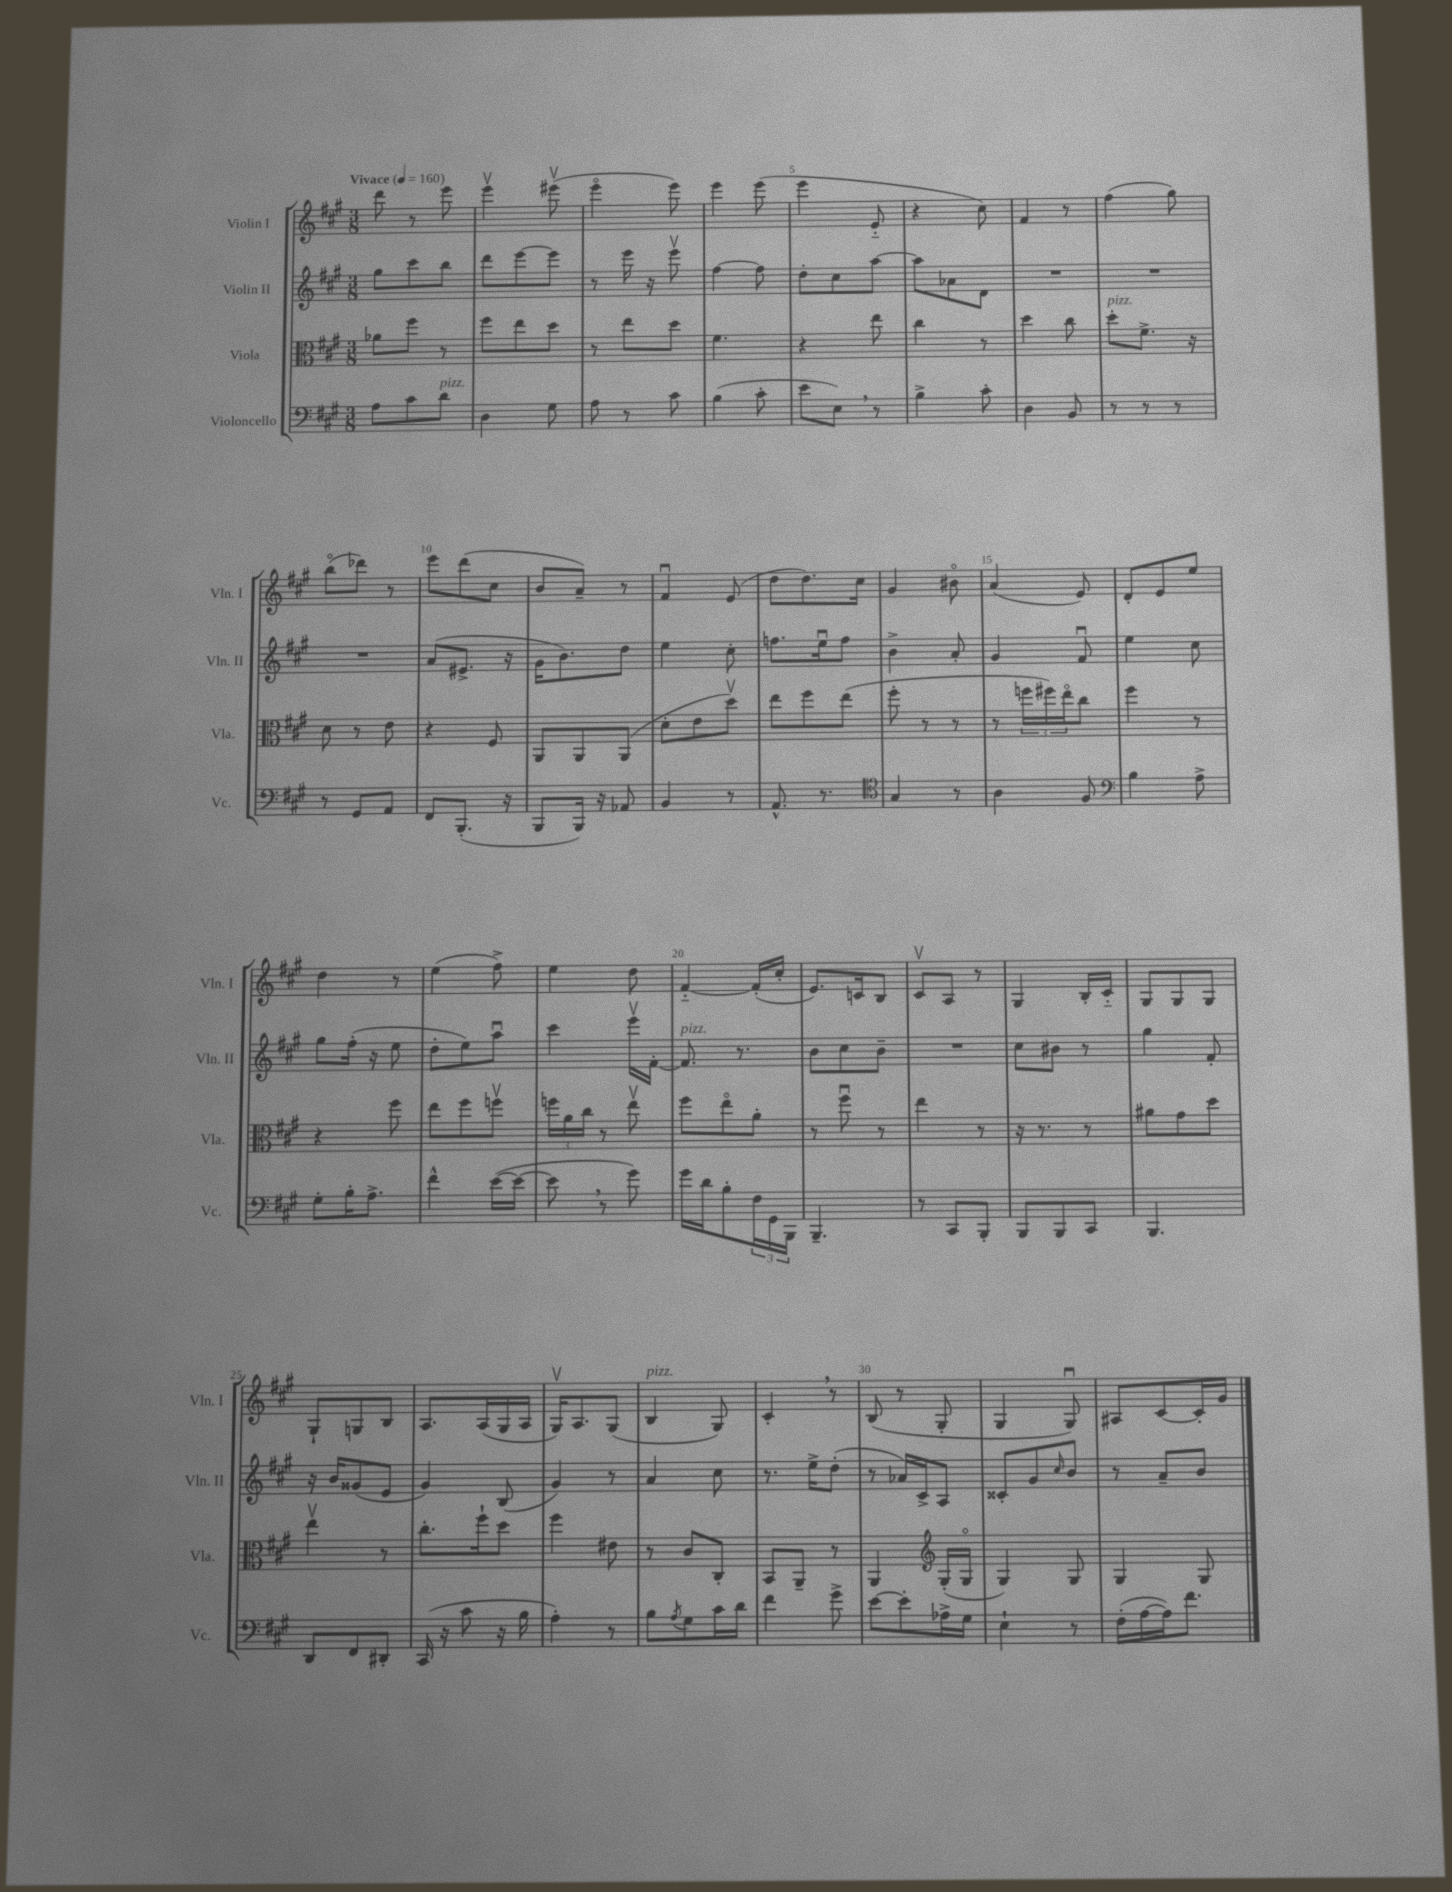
<<
\new StaffGroup <<
\new Staff = "s0" \with { instrumentName = "Violin I" shortInstrumentName = "Vln. I" } {
    \clef treble \key a \major \numericTimeSignature \time 3/8 \tempo "Vivace" 4 = 160
    d'''8 r8 e'''8 |
    e'''4\upbow eis'''8\upbow( |
    e'''4\flageolet e'''8) |
    e'''4 e'''8( |
    e'''4 e'8-_ |
    r4 cis''8) |
    fis'4 r8 |
    fis''4( gis''8) |
    b''8\flageolet( des'''8) r8 |
    e'''8 d'''8( cis''8 |
    b'8 a'8--) r8 |
    fis'4\downbow e'8( |
    d''8 d''8.) cis''16 |
    gis'4 bis'8\flageolet |
    a'4( e'8) |
    d'8-. e'8 e''8 |
    d''4 r8 |
    e''4( fis''8->) |
    e''4 d''8 |
    fis'4~-_ fis'16-.( cis''16-. |
    e'8.) c'16 b8 |
    cis'8\upbow a8 r8 |
    gis4 b16-. cis'16-_ |
    gis8 gis8 gis8 |
    gis8-! g8 b8 |
    a8. a16( gis16 a16 |
    gis16\upbow) a8. gis8( |
    b4^\markup { \italic "pizz." } gis8) |
    cis'4-. \breathe r8 |
    b8( r8 gis8-. |
    gis4 gis8\downbow) |
    ais8 cis'8~ cis'16-. gis'16 \bar "|." |
}
\new Staff = "s1" \with { instrumentName = "Violin II" shortInstrumentName = "Vln. II" } {
    \clef treble \key a \major \numericTimeSignature \time 3/8
    gis''8 cis'''8 b''8 |
    d'''8 e'''8~ e'''8 |
    r8 e'''16 r16 e'''8\upbow |
    fis''4~ fis''8 |
    d''8-. cis''8 a''8~ |
    a''8 aes'8 d'8 |
    R4. |
    R4. |
    R4. |
    a'8( eis'8.-> r16 |
    gis'16 b'8.) d''8 |
    e''4 cis''8-. |
    f''8. e''16\downbow f''8 |
    b'4-> a'8-. |
    gis'4 fis'8\downbow |
    e''4 cis''8 |
    gis''8 fis''16-.( r16 e''8 |
    d''8-. e''8) a''8\downbow |
    cis'''4 e'''16\upbow fis'16~-. |
    fis'8.^\markup { \italic "pizz." } r8. |
    b'8 cis''8 b'8-- |
    R4. |
    cis''8 bis'8 r8 |
    gis''4 fis'8-. |
    r16 b'16 gisis'8( e'8 |
    gis'4) b8( |
    gis'4) r8 |
    a'4 cis''8 |
    r8. e''16-> d''8-.( |
    r8 aes'16) cis'16-> a8 |
    cisis'8-. gis'8 \grace { cis''16 } b'8 |
    r8 a'8-- b'8 \bar "|." |
}
\new Staff = "s2" \with { instrumentName = "Viola" shortInstrumentName = "Vla." } {
    \clef alto \key a \major \numericTimeSignature \time 3/8
    aes'8 fis''8 r8 |
    fis''8 e''8 d''8 |
    r8 e''8 d''8 |
    fis'4. |
    r4 e''8 |
    cis''4 r8 |
    d''4 cis''8 |
    d''8-.^\markup { \italic "pizz." } fis'8.-> r16 |
    d'8 r8 e'8 |
    r4 fis8 |
    a,8 a,8 a,8( |
    d'8-. e'8 d''8\upbow) |
    e''8 fis''8 e''8( |
    fis''8-. r8 r8 |
    r8 \tuplet 3/2 { f''16 fis''16) e''16\flageolet } cis''8 |
    fis''4 r8 |
    r4 fis''8 |
    e''8 fis''8 f''8\upbow |
    \tuplet 3/2 { f''16 a'16 cis''16 } r8 e''8\upbow |
    fis''8 e''8\flageolet a'8-. |
    r8 fis''8\downbow r8 |
    e''4 r8 |
    r16 r8. r8 |
    ais'8 gis'8 d''8 |
    e''4\upbow r8 |
    cis''8.-. fis''16-! d''8 |
    fis''4 eis'8 |
    r8 cis'8 cis8-. |
    b,8 a,8-- r8 |
    a,4 \clef treble gis16-.( gis16\flageolet |
    gis4) gis8 |
    gis4 gis8 \bar "|." |
}
\new Staff = "s3" \with { instrumentName = "Violoncello" shortInstrumentName = "Vc." } {
    \clef bass \key a \major \numericTimeSignature \time 3/8
    a8 cis'8 d'8^\markup { \italic "pizz." } |
    d4 gis8 |
    a8 r8 cis'8 |
    b4( cis'8-. |
    e'8 e8) \breathe r8 |
    b4-> cis'8-. |
    d4 b,8 |
    r8 r8 r8 |
    r8 gis,8 a,8 |
    fis,8 b,,8.-.( r16 |
    b,,8 b,,16) r16 aes,8 |
    b,4 r8 |
    a,8.-^ r8. |
    \clef tenor gis4 r8 |
    a4 fis8 |
    \clef bass b4 a8-> |
    gis8-. b16-. a8.-> |
    fis'4-^ e'16~( e'16~ |
    e'8 \breathe r8 gis'8) |
    gis'16 d'16 b8-. \tuplet 3/2 { fis16 gis,16 b,,16 } |
    b,,4.-- |
    r8 cis,8 b,,8-. |
    b,,8 b,,8 cis,8 |
    b,,4. |
    d,8 fis,8 dis,8-. |
    cis,16( r16 cis'8 r16 b16 |
    a4-.) r8 |
    b8 \acciaccatura { a8 } gis8 cis'16 d'16 |
    fis'4 gis'8-> |
    e'8~ e'8-. aes16-> gis16 |
    e4-! r8 |
    fis16-.( a16~ a16) fis'8. \bar "|." |
}
>>
>>
\layout { \context { \Score \override BarNumber.break-visibility = ##(#f #t #t) barNumberVisibility = #(every-nth-bar-number-visible 5) } }
